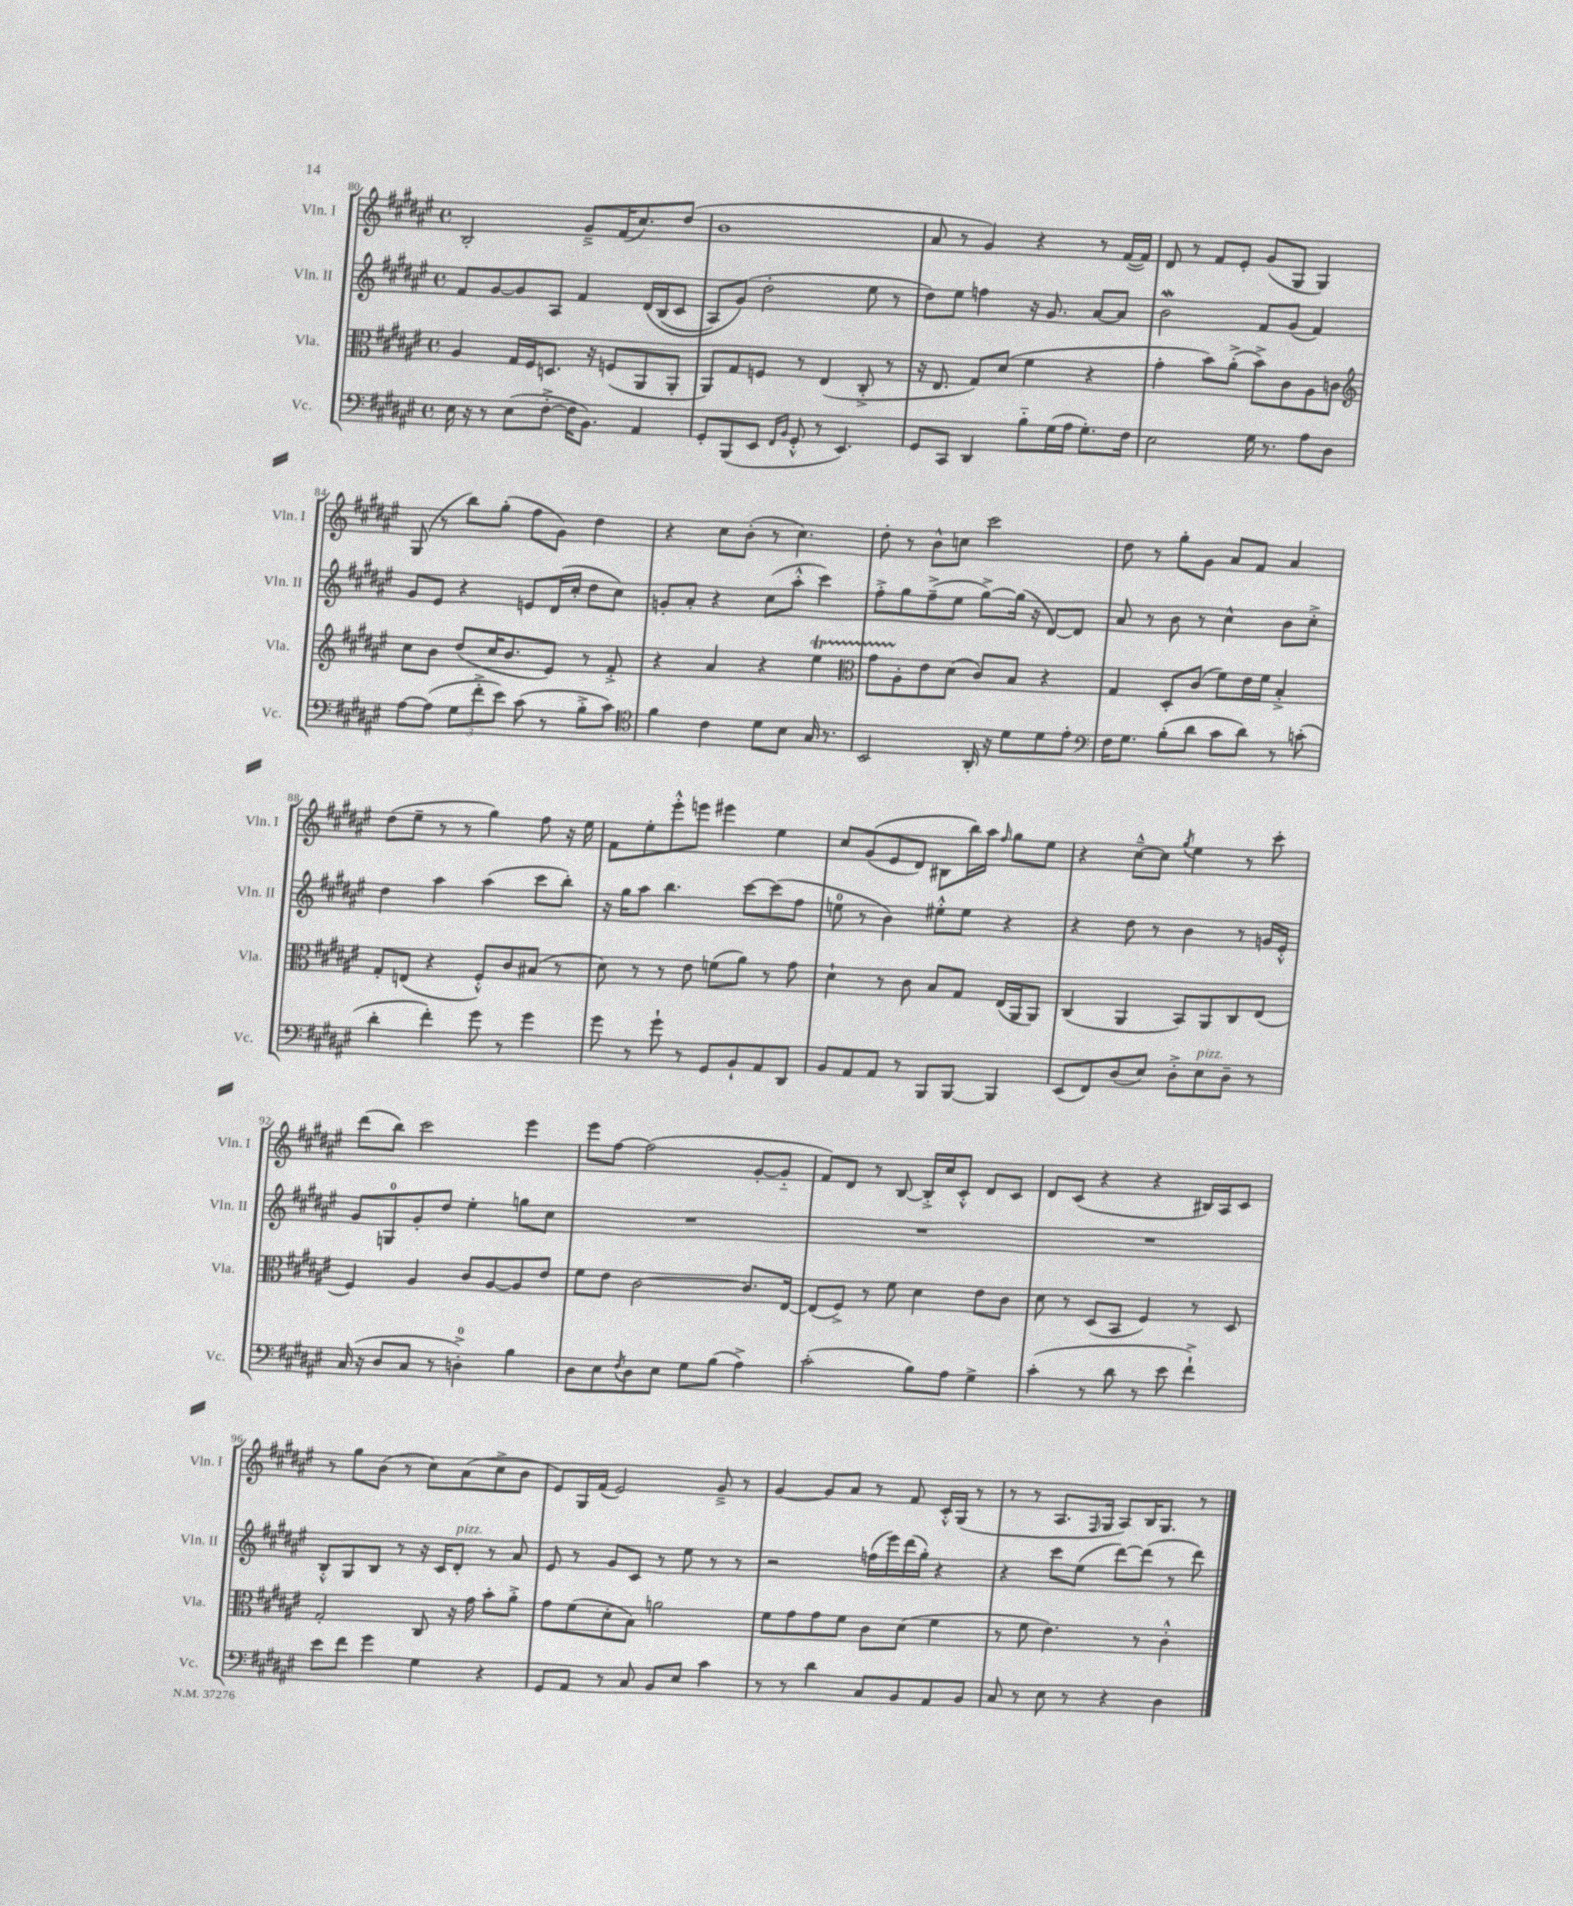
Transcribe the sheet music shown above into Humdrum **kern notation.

**kern	**kern	**kern	**kern
*part4	*part3	*part2	*part1
*staff4	*staff3	*staff2	*staff1
*I"Vc.	*I"Vla.	*I"Vln. II	*I"Vln. I
*I'Vc.	*I'Vla.	*I'Vln. II	*I'Vln. I
*clefF4	*clefC3	*clefG2	*clefG2
*k[f#c#g#d#a#e#]	*k[f#c#g#d#a#e#]	*k[f#c#g#d#a#e#]	*k[f#c#g#d#a#e#]
*M4/4	*M4/4	*M4/4	*M4/4
*met(c)	*met(c)	*met(c)	*met(c)
=80	=80	=80	=80
16E#\	4A#/	8f#/L	2B'/
16r	.	.	.
8r	.	[8g#/	.
(8E#\L	16G#/LL	8g#/]	.
.	16F#/J	.	.
[8F#'^\J	8.Dn/J	8A#/J	.
16F#\KL]	.	4f#/	8g#~^/L
8.BB\J)	16r	.	.
.	(8Fn/L	.	(16f#/K
.	.	.	8.cc#/)
4AA#/	8AA#/	(16d#/LL	.
.	.	(16B/J	.
.	8AA#'/J	8c#/J	(8dd#/J
=81	=81	=81	=81
8GG#'/L	8AA#/L)	8A#/L)	1b
(8BBB/	8G#/	(8g#/J)	.
8EE#/J	8Fn/J	2dd#'\	.
16qqFF#/LL	.	.	.
16qqBB/JJ	.	.	.
8GG#'^^/	8r	.	.
8r	(4E#/	.	.
4.EE#/)	.	.	.
.	8C#'^/	8ee#\	.
.	8r	8r	.
=82	=82	=82	=82
8GG#/L	16r	8dd#\L)	8a#/
.	8.E#/	.	.
8CC#/J	.	8ee#\J	8r
4DD#/	8G#/L)	4ffn\	4g#/)
.	(8d#/J	.	.
8B\L	4f#\	16r	4r
.	.	8.g#/	.
(16G#\L	.	.	.
16A#\JJ	.	.	.
8.G#'\L)	4r	[8a#/L	8r
.	.	8a#/J]	([16f#/LL
16F#\Jk	.	.	16f#/JJ])
=83	=83	=83	=83
2E#\	4g#'\	2bw\	8d#/
.	.	.	8r
.	8b\L)	.	8f#/L
.	(8a#'^\J	.	8e#'/J
16G#\	8b^\L)	8f#/L	(8g#/L
8.r	.	.	.
.	8c#\	(8g#/J	8G#/J
8A#\L	8A#\	4f#/)	4G#/)
8D#\J	8cn\J	.	.
!!LO:LB:g=z
=84	=84	=84	=84
*	*clefG2	*	*
[8A#\L	8cc#\L	8g#/L	(8G#/
(8A#\J]	8b\J	8e#/J	8r
12G#\L	(8dd#/L	4r	8bb\L)
12f#'^\	.	.	.
.	16cc#/K	.	(8gg#'\J
12e#\J)	.	.	.
.	8.b/	.	.
(8c#\	.	8en/L	8ff#\L
8r	8e#/J)	(16d#/L	8g#\J)
.	.	16cc#'/JJ	.
8B'^\L	8r	8dd#\L	4dd#\
8c#\J)	8f#'^/	8cc#\J)	.
=85	=85	=85	=85
*clefC4	*	*	*
4f#\	4r	8gn'/L	4r
.	.	8a#'/J	.
4c#\	4a#/	4r	8cc#\L
.	.	.	(8b'\J
8d#\L	4r	(8cc#\L	8r
8B\J	.	8aa#'^^\J	4.cc#\)
16G#/	4ee#t\	4ccc#\)	.
8.r	.	.	.
=86	=86	=86	=86
*	*clefC3	*	*
2BB/	8g#TTT\L	8ff#'^\L	8dd#'\
.	8A#'\	8gg#\	8r
.	8e#\	(8ff#~^\	8b^^\L
.	(8d#\J	8ee#\J	8ccn\J
16AA#'/	8c#/L)	[8gg#^\L)	2ccc#\
16r	.	.	.
8d#\L	8B/J	(16gg#\Jk]	.
.	.	16r	.
8d#\	4r	[8d#/L)	.
8e#'\J	.	8d#/J]	.
=87	=87	=87	=87
*clefF4	*	*	*
16F#\KL	4G#/	8a#/	8dd#\
8.G#\J	.	.	.
.	.	8r	8r
(8B'\L	8D#'/L	8b\	8gg#'\L
8d#\J	(8c#/J	8r	8g#\J
8c#\L	8f#\L)	4cc#^^\	8a#/L
8d#\J)	16e#\L	.	8f#/J
.	16f#\JJ	.	.
8r	4B'^/	8b\L	4a#/
(8cn'\	.	8cc#'^\J	.
!!LO:LB:g=z
=88	=88	=88	=88
4d#'\	8G#'/L	4dd#\	(8dd#\L
.	(8En/J	.	8ee#~\J
4f#'\)	4r	4aa#\	8r
.	.	.	8r
8g#\	8F#'^^/L)	(4aa#\	4gg#\)
8r	8c#/	.	.
4g#\	(8B#X/J	8ccc#\L	8ff#\
.	8r	8bb'\J)	16r
.	.	.	16ee#\
=89	=89	=89	=89
8g#\	8d#\)	16r	8f#\L
.	.	16gg#\KL	.
8r	8r	8aa#\J	8ee#'\
8g#`\	8r	4.bb\	8eee#'^^\
8r	8e#\	.	8eeen\J
8GG#/L	(8fn\L	.	4eee#X\
8BB`/	8a#\J)	[8ccc#\L	.
8AA#/	8r	(8ccc#\]	4ee#\
8DD#/J	8g#\	8ff#\J	.
=90	=90	=90	=90
8BB/L	4d#`\	8een\	8cc#/L
8AA#/	.	8r	((8g#/
8AA#/J	8r	4b\)	8e#/
8r	8c#\	.	8d#/J)
8BBB/L	8B/L	8ee#X'^^\L	8B#X\L
[8BBB/J	8G#/J	8ee#\J	16bb\L)
.	.	.	16aa#\JJ
.	.	.	16qqff#/
4BBB/]	(16E#/LL	4r	8gg#\L
.	16AA#/J	.	.
.	8AA#/J)	.	8ee#\J
=91	=91	=91	=91
(8EE#/L	(4C#/	4r	4r
8FF#/)	.	.	.
(8D#/	4AA#/	8dd#\	[8cc#~^^\L
8E#/J)	.	8r	8cc#\J]
.	.	.	8qgg#/
8D#'^\L	8BB/L)	4b\	4ee#\
!LO:TX:a:i:t=pizz.	!	!	!
8E#\	8AA#/	.	.
8D#~\J	8C#/	8r	8r
8r	(8E#/J	16gn/LL	8ccc#'\
.	.	16e#'^^/JJ	.
!!LO:LB:g=z
=92	=92	=92	=92
(16C#/	4F#/)	8g#/L	(8ddd#\L
16r	.	.	.
8D#/L	.	8Gn/	8bb\J)
8C#/J	4A#/	8g#'/	2ccc#\
8r	.	8dd#/J	.
4Dn'^\)	8c#/L	4ee#'\	.
.	[8A#/	.	.
4B\	8A#/]	8ggn\L	4eee#\
.	8e#/J	8cc#\J	.
=93	=93	=93	=93
8D#\L	8f#\L	1r	8eee#\L
8E#\	8e#\J	.	[8ff#\J
8qF#/	.	.	.
8D#\	[2c#\	.	(2ff#\]
8E#\J	.	.	.
8G#\L	.	.	.
(8B\J	.	.	.
4A#^\)	8.c#/L]	.	[8g#'/L
.	.	.	8g#/J]
.	[16E#/Jk	.	.
=94	=94	=94	=94
(2c#'\	(8E#/L]	1r	8f#/L)
.	8F#^/J)	.	8d#/J
.	8r	.	8r
.	8f#\	.	[8B/
8B\L)	4d#\	.	16B'^/LL]
.	.	.	16cc#/J
8A#\J	.	.	8c#'^^/J
4G#^\	8e#\L	.	8d#/L
.	8c#\J	.	8c#/J
=95	=95	=95	=95
(4c#'\	8d#\	1r	8d#/L
.	8r	.	(8c#/J
8r	(8D#/L	.	4r
8d#\	8BB/J	.	.
8r	4F#/)	.	4r
8e#\	.	.	.
4f#`^\)	8r	.	16B#X/LL)
.	.	.	16A#/J
.	8D#/	.	8c#/J
!!LO:LB:g=z
=96	=96	=96	=96
8e#\L	2G#'/	8B'^^/L	8r
8f#\J	.	8G#/	8gg#\L
4g#\	.	8B/J	(8b\J
.	.	8r	8r
4G#\	8C#/	16r	8cc#\L)
.	.	16c#/KL	.
!	!	!LO:TX:a:i:t=pizz.	!
.	16r	8d#'/J	(8a#\
.	16g#\	.	.
4r	8b'\L	8r	8cc#^\
.	8a#'^\J	8a#/	8b\J
=97	=97	=97	=97
8GG#/L	8g#\L	8e#/	8e#/L)
8AA#/J	(8f#\	8r	16G#/L
.	.	.	(16f#/JJ
8r	8d#'\	8g#/L	2e#/)
8C#/	8B\J)	8c#/J	.
8BB/L	2an\	8r	.
8E#/J	.	8ee#\	.
4c#\	.	8r	8g#~^/
.	.	8r	8r
=98	=98	=98	=98
8r	8f#\L	2r	[4g#/
8r	8g#\	.	.
4d#\	8g#\	.	8g#/L]
.	8f#\J	.	8a#/J
8C#/L	8c#\L	(16ffn\LL	8r
.	.	16eee#\)	.
8BB/	(8d#\J	(16ddd#\	8f#/
.	.	16gg#'\JJ)	.
8AA#/	4f#\	4r	16c#'^^/LL
.	.	.	(16G#/JJ
8BB/J	.	.	8r
=99	=99	=99	=99
8C#/	8r	4r	8r
8r	8f#\	.	8r
8E#\	4.e#\)	8ccc#\L	8.A#/L
8r	.	(8ee#\J	.
.	.	.	16qqF#/
.	.	.	16G#/Jk
4r	.	[8ddd#\L)	8A#/L)
.	8r	(8ddd#\J]	16B/K
.	.	.	8.G#/J
4D#\	4c#'^^\	8r	.
.	.	8ddd#\)	8r
==	==	==	==
*-	*-	*-	*-
